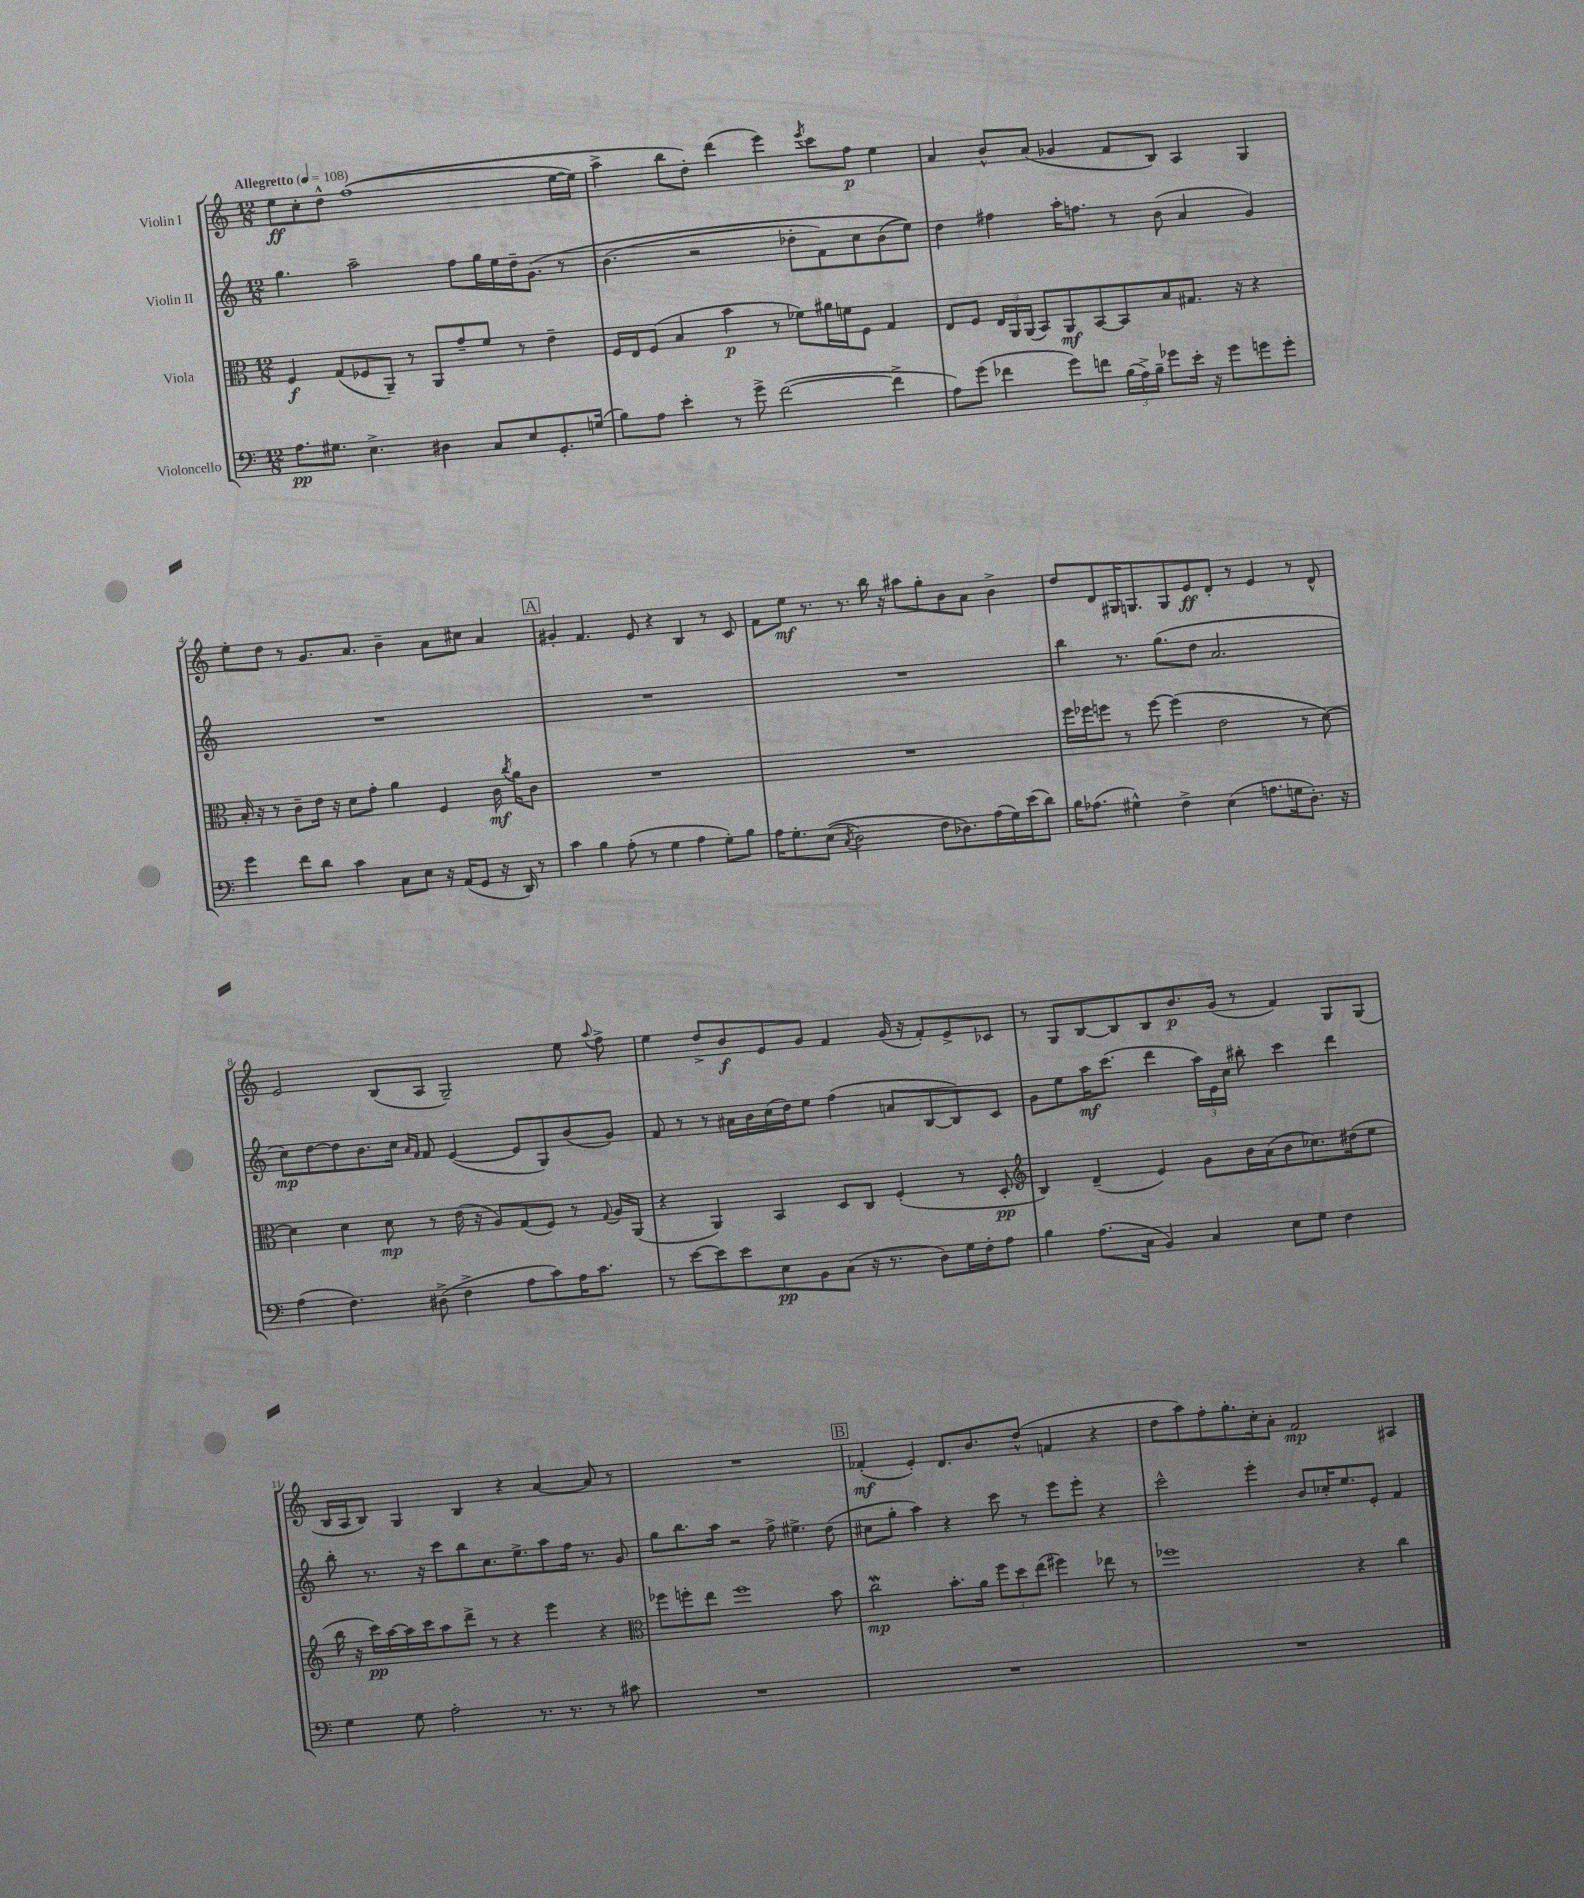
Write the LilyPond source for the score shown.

<<
\new StaffGroup <<
\new Staff = "s0" \with { instrumentName = "Violin I" } {
    \clef treble \key c \major \numericTimeSignature \time 12/8 \tempo "Allegretto" 4 = 108
    \autoBeamOff e''8[\ff c''8-. d''8]-^ f''1(\( e''16[~ e''16]) |
    a''4-> b''8[ d''8]-.\) d'''4( e'''4) \acciaccatura { e'''8 } c'''8[ f''8]\p e''4 |
    a'4 b'8[-^ a'8]( ges'4 f'8[ b8]) a4 g4 |
    e''8[-. d''8] r8 g'8.[ a'8.] b'4-- a'8[ cis''8] a'4 |
    \mark \markup { \box "A" } gis'4-. f'4. e'8 r4 b4 r8 c'8 |
    f'8[ e''8]\mf r8. r8. b''16 r16 ais''8[ g''8-. b'8 a'8] b'4-> |
    d''8[ d'8 gis16 g8. g8 e'8\ff d'8]-. r8 e'4 r8 d'8-^ |
    e'2 b8[( a8] g2--) e''8 \appoggiatura { a''8 } f''8-> |
    e''4 d''8[-> b'8\f e'8 g'8] f'4 g'16( r16 f'8[-.) e'8-> ces'8] |
    r8 g8[ b8~ b8 b8 b'8.\p g'16]( r8 f'4) g8[ g8]( |
    b16[ a16 b8]) g4 b4 r4 a'4~ a'8 r8 |
    R1. |
    \mark \markup { \box "B" } fes'4-.\mf( e'4-.) d'8.[ b'8. d''8]-^( f'4 r4 |
    d''8[ a''8) f''8-. g''8.-. c''16-. a'8]-. f'2\mp ais4 \bar "|." |
}
\new Staff = "s1" \with { instrumentName = "Violin II" } {
    \clef treble \key c \major \numericTimeSignature \time 12/8
    \autoBeamOff g''4. a''2-- f''8[ g''16 e''16 d''16-- g'8.]\( r8 |
    b'4.( r2 des''8[-. f'8) c''8 b'8( e''8])\) |
    d''4 fis''4 a''16[-. f''8.] r8 b'8( a'4 g'4) |
    R1. |
    \mark \markup { \box "A" } R1. |
    R1. |
    b''4 r8. g''8.[( d''8] a'2. |
    c''8[\mp) d''8~ d''8 b'8. c''16] \grace { a'16[ f'16] } f'8 e'4~( e'8[ g8) b'8( g'8]) |
    f'8 r8 r8 ais'16[ b'16 c''16( d''16) e''8] f''4( a'8[ b8~ b8) c'8] |
    g'8[ e''8 a''16\mf c'''8.]( d'''4 \tuplet 3/2 { a''16[) e'16 c''16] } bis''8-. c'''4 d'''4 |
    b''8-. r8. r16 c'''8[ b''8 c''8. e''8.-> a''8 f''16] r8. g'8 |
    g''8[ b''8. a''16] r2 f''8-> eis''4.-> d''8( |
    \mark \markup { \box "B" } cis''8[ g''8]-. a''4) r4 c'''8 r8 e'''8[ e'''8]-. r4 |
    c'''2-^ e'''4-. b'8[ ces''16-. e''8. e'8]-. f'4 \bar "|." |
}
\new Staff = "s2" \with { instrumentName = "Viola" } {
    \clef alto \key c \major \numericTimeSignature \time 12/8
    \autoBeamOff f4\f g8[( fes8 a,8]--) r8 a,8[ g'8-- f'8] r8 e'4-- |
    f16[ e16 f8]( b4 b'4\p r8 fes'8[) ais'16 f'16 f8] g4 |
    e8[ f8] \tuplet 3/2 { e16[ a,16 a,16]( } b,8[) a,8\mf b,8~ b,8 b8 gis8.] r16 r4 |
    b16-. r16 r8 c'8[-- e'16] r16 d'8[ g'8]-. a'4 f4 c'16\mf \acciaccatura { c''8 } a'16[ c'8] |
    \mark \markup { \box "A" } R1. |
    R1. |
    f''16[ fes''16 f''8] r8 f''8~ f''4( e'2 r8 d'8~) |
    d'4 d'4 d'8\mp r8 e'16( r16 a8[) g8( f8]) r8 \appoggiatura { g8 } a16[ a,16]( |
    r4 a,4) b,4 d8[ c8] f4-.( r8 d8-.\pp |
    \clef treble b4) d'4--( e'4) g'8[ b'16 a'16( b'8 ces''8.) dis''16( e''8] |
    b''16 r16 c'''16[\pp) a''16~ a''16 c'''16 a''8 d'''8]-> r8 r4 e'''4 r4 |
    \clef alto fes''8[ f''8-. e''8] f''1 b'8 |
    \mark \markup { \box "B" } c''2\mordent\mp b'8.[-. a'16] \tuplet 3/2 { f''8[ d''8 e''8]( } fis''4) ees''8 r8 |
    fes''1 r4 c''4 \bar "|." |
}
\new Staff = "s3" \with { instrumentName = "Violoncello" } {
    \clef bass \key c \major \numericTimeSignature \time 12/8
    \autoBeamOff a8.[\pp gis8.] e4.-> dis4 c8[ e8 g,8.-. g16]( |
    b8[) a8] e'4-. r8 g'8-> f'2~( f'4-> |
    a8[) g'8]( fes'4 g'8[) f'8] \tuplet 3/2 { b16[( a16->) b16]-- } ges'8[ e'16]-. r16 ges'8[ g'8 g'8]-. |
    g'4 f'8[ d'8] c'4 c8[ e8] r16 a,16[( g,8] r16 d,16) r8 |
    \mark \markup { \box "A" } c'4 b4 a8-.( r8 g4 a4 g8[-.) b8] |
    a16[ g8.-. e8](\( \acciaccatura { c8 } d2) f8[ des8.\) a16( g16) e'16( d'8]) |
    b16[ aes8.]( gis4-^) f4-> e4( a8.[ g16 d8.]-.) r16 |
    a4( f4.) dis8->( f4-> a8[ c'8) a16 c'8.] |
    r8 e'8[~ e'8 e'8 e8\pp b,8 c8]( r16 r8. d8[) g16 f16-. a8] |
    b4 a8.[( c16] b,4) c4 e8[ g8] f4 |
    g4 g8 a2-. r8. r8. r8 cis'8 |
    R1. |
    \mark \markup { \box "B" } R1. |
    R1. \bar "|." |
}
>>
>>
